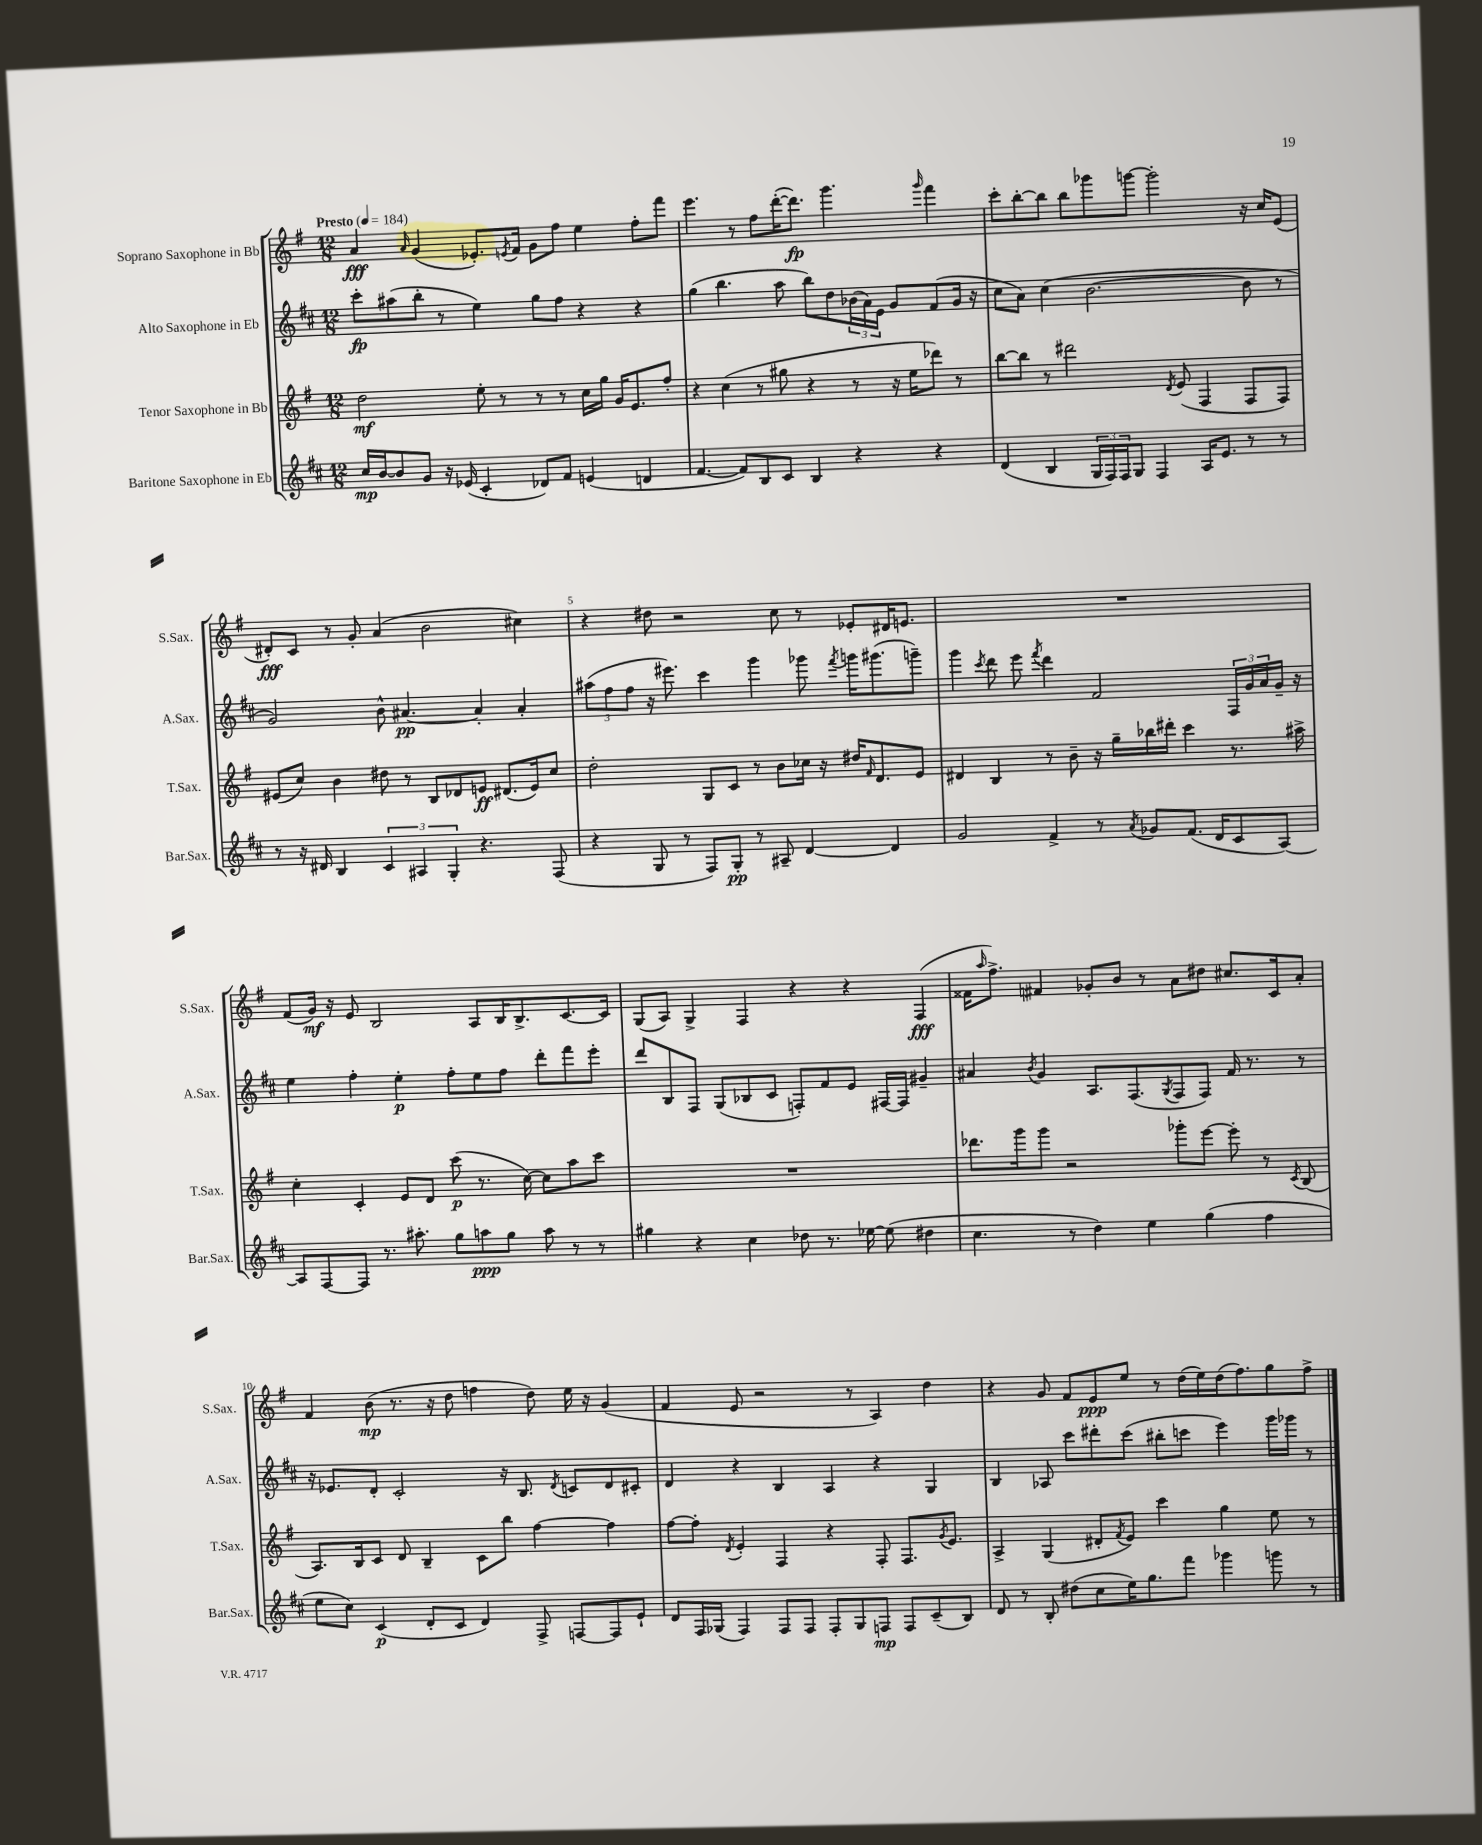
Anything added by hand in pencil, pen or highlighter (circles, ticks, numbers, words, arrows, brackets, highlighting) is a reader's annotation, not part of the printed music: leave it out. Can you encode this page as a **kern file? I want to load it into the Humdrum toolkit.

**kern	**kern	**kern	**kern
*staff4	*staff3	*staff2	*staff1
*clefG2	*clefG2	*clefG2	*clefG2
*k[f#c#]	*k[f#]	*k[f#c#]	*k[f#]
*M12/8	*M12/8	*M12/8	*M12/8
*MM184	*MM184	*MM184	*MM184
16cc#/LL	2dd\	8ccc#'\L	4a/
[16b/J	.	.	.
8b/]	.	(8aa#\	.
.	.	.	16qqa/
8g/J	.	8bb'\J	(4g/
16r	.	8r	.
(16e-/	.	.	.
4c#'/	8ee'\	4ee\)	8.e-'/L)
.	8r	.	.
.	.	.	8qe/
.	.	.	16f#/Jk
8d-/L)	8r	8gg\L	8g\L
8f#/J	8r	8ff#\J	8ff#\J
(4e/	16cc\LL	4r	4ee\
.	16gg\JJ	.	.
.	16g/LK	.	.
.	8.e/	.	.
4d/	.	4r	8ff#'\L
.	8ff#'/J	.	8fff#\J
=	=	=	=
[4.f#/	4r	(4gg\	4.eee\
.	(4cc\	4.bb\	.
8f#/]L)	.	.	8r
8B/	8r	.	8ff#\L
8c#/J	8gg#\	8aa\	([16ddd'\K
.	.	.	8.ddd\]J)
4B/	4r	8bb\L)	.
.	.	8dd\	4.ggg\
4r	8r	(24b-\L	.
.	.	24a\)	.
.	.	24e\JJ	.
.	16r	8g/L	.
.	16ee\LK	.	.
.	.	.	16qqggg/
4r	8ddd-\J)	(8f#/	4fff#\
.	8r	16g/Jk	.
.	.	16r	.
=	=	=	=
(4d/	[8bb\L	8cc#\L	8ccc'\L
.	8bb\]J	8a\J)	[8bb'\
4B/	8r	(4cc#\	8bb\]J
.	2ddd#\	.	8bb\L
24G/LL	.	[2.b\	8ggg-\
24F#/)	.	.	.
24F#/J	.	.	.
8G/J	.	.	[8ggg\J
4F#/	.	.	2ggg'\]
.	8qd/	.	.
.	(8e/	.	.
16A/LK	4F#/	.	.
8.e/J	.	.	.
8r	8F#/L	8b\]	16r
.	.	.	16cc/LK
8r	8F#/J)	8r	(8e/J
=	=	=	=
8r	(8e#/L	2g/)	8d#'/L)
16r	8cc/J)	.	8c/J
16d#/	.	.	.
4B/	4b\	.	8r
.	.	.	8g'/
6c#/	8dd#\	8b^^\	(4a/
.	8r	[4.a#/	.
6A#/	.	.	.
.	8B/L	.	2b\
6G'/	.	.	.
.	8d-/	.	.
4.r	8e/J	4a#'/]	.
.	(8.d#/L	.	.
.	.	4a#'/	4cc#\)
.	16e/k)	.	.
(8F#/	8cc/J	.	.
=	=	=	=
4r	2dd'\	(12aa#\L	4r
.	.	12ff#\	.
.	.	12ff#\J	.
8G/	.	16r	8dd#\
.	.	8.eee#\)	.
8r	.	.	2r
8F#/L)	8G/L	4ccc#\	.
8G'/J	8c/J	.	.
8r	8r	4ggg\	.
8A#~/	8b\L	.	8cc\
[4d/	16cc-\Jk	8ggg-\	8r
.	16r	.	.
.	.	8qfff#/	.
.	16dd#/LK	16ggg\LK	8e-'/L
.	16qqf#/	.	.
.	8.d/	(8.ggg#\	.
4d/]	.	.	16d#/K
.	.	.	8.e/J
.	8e/J	8ggg~\J)	.
=	=	=	=
2g/	4d#/	4ggg\	1.r
.	.	8qccc#/	.
.	4B/	8ddd\	.
.	.	8eee\	.
.	.	8qfff#/	.
4f#^/	8r	4ddd\	.
.	8b~\	.	.
8r	16r	2f#/	.
.	16gg~\LL	.	.
8qa/	.	.	.
8g-/L	16bb-\	.	.
.	16ddd#'\JJ	.	.
(8.f#/J	4ccc\	.	.
16d/LK	.	.	.
8c#/	8.r	24F#/LL	.
.	.	24g/	.
.	.	24a/	.
[8A/J)	.	16g~/JJ	.
.	16aa#^\	16r	.
=	=	=	=
8A/]L	4cc'\	4ee\	(8f#/L
[8F#/	.	.	16g/Jk)
.	.	.	16r
8F#/]J	4c'/	4ff#'\	8e/
8.r	.	.	2B/
.	8e/L	4ee'\	.
8.aa#'\	.	.	.
.	8d/J	.	.
8gg\L	(8ccc\	8ff#'\L	.
8aa\	8.r	8ee\	8A/L
8gg\J	.	8ff#\J	16B/K
.	[16cc\)	.	8.B^/
8aa\	8cc\]L	8ddd'\L	.
8r	8aa\	8fff#\	[8.c/
8r	8ccc\J	8eee'\J	.
.	.	.	16c/]Jk
=	=	=	=
4gg#\	1.r	8ddd/L	(8G/L
.	.	8B/	8A/J)
4r	.	8F#/J	4G^/
.	.	(8G/L	.
4cc#\	.	8B-/	4F#/
.	.	8c#/J	.
8dd-\	.	8F'/L)	4r
8.r	.	8f#/	.
.	.	8e/J	4r
[16ee-\	.	.	.
(8ee-\]	.	[16F#/LL	.
.	.	16F#/]JJ	.
4dd#\	.	4g#~/	(4F#/
=	=	=	=
4.cc#\	8.ddd-\L	4a#/	16f##\LK
.	.	.	16qqaa/
.	.	.	8.ff#^\J)
.	16ggg\k	.	.
.	.	8qb/	.
.	8ggg\J	4g/	4f#/
8r	2r	.	.
4dd\)	.	8.A/L	8g-'/L
.	.	.	8b/J
.	.	(8.F#/	.
4ee\	.	.	8r
.	.	8qG/	.
.	8ggg-'\L	8F#/	8a\L
(4gg\	[8eee\J	8F#/J)	8dd#\J
.	8eee'\]	16f#/	8.cc#/L
.	.	8.r	.
4ff#\	8r	.	.
.	.	.	16c/k
.	8qc/	.	.
.	(8B/	8r	8a'/J
=	=	=	=
8ee\L	8.A/L)	16r	4f#/
.	.	8.e-/L	.
8cc#\J)	.	.	.
.	16B/k	.	.
(4c#/	8c/J	8d'/J	(8b\
.	8d/	2c#'/	8.r
8d'/L	4B~/	.	.
.	.	.	16r
8c#/J	.	.	8dd\
4d/)	8c\L	.	4ff\
.	8bb\J	16r	.
.	.	8.B/	.
8F#^/	[4ff#\	.	8dd\)
.	.	8qd/	.
[8F/L	.	8c/L	16ee\
.	.	.	16r
8F/]	4ff#\]	8d/	(4g/
8e`/J	.	8c#'/J	.
=	=	=	=
8d/L	[8ff#\L	4d/	4f#/
16F#/L	8ff#'\]J	.	.
(16G-/JJ	.	.	.
.	8qd/	.	.
4F#/)	4e'/	4r	8e/
.	.	.	2r
8F#/L	4F#/	4B/	.
8F#/J	.	.	.
8F#'/L	4r	4A/	.
8G-/	.	.	8r
8F/J	8F#'/	4r	4A/)
8F/L	8.F#/L	.	.
(8c#~/	.	4G/	4dd\
.	8qg/	.	.
.	8.e/J	.	.
8B/J)	.	.	.
=	=	=	=
8d/	4A^/	4B/	4r
8r	.	.	.
8B'/	(4G/	8A-/	8g/
(8dd#\L	.	8ccc#\L	8f#/L
8cc#\	8d#'/L	8ddd#'\	8e/
.	8qf#/	.	.
16ee\K)	8e/J)	(8ccc#\J	8ee/J
8.gg\	.	.	.
.	4ccc\	8bb#'\L	8r
8fff#\J	.	8ccc\J	(16dd\LL
.	.	.	16ee\)
4ggg-\	4gg\	4eee\)	(16dd\J
.	.	.	8.ff#\)
8ggg\	8ee\	16ggg\LL	8gg\
.	.	16ggg-\JJ	.
8r	8r	8r	8ff#^\J
==	==	==	==
*-	*-	*-	*-
